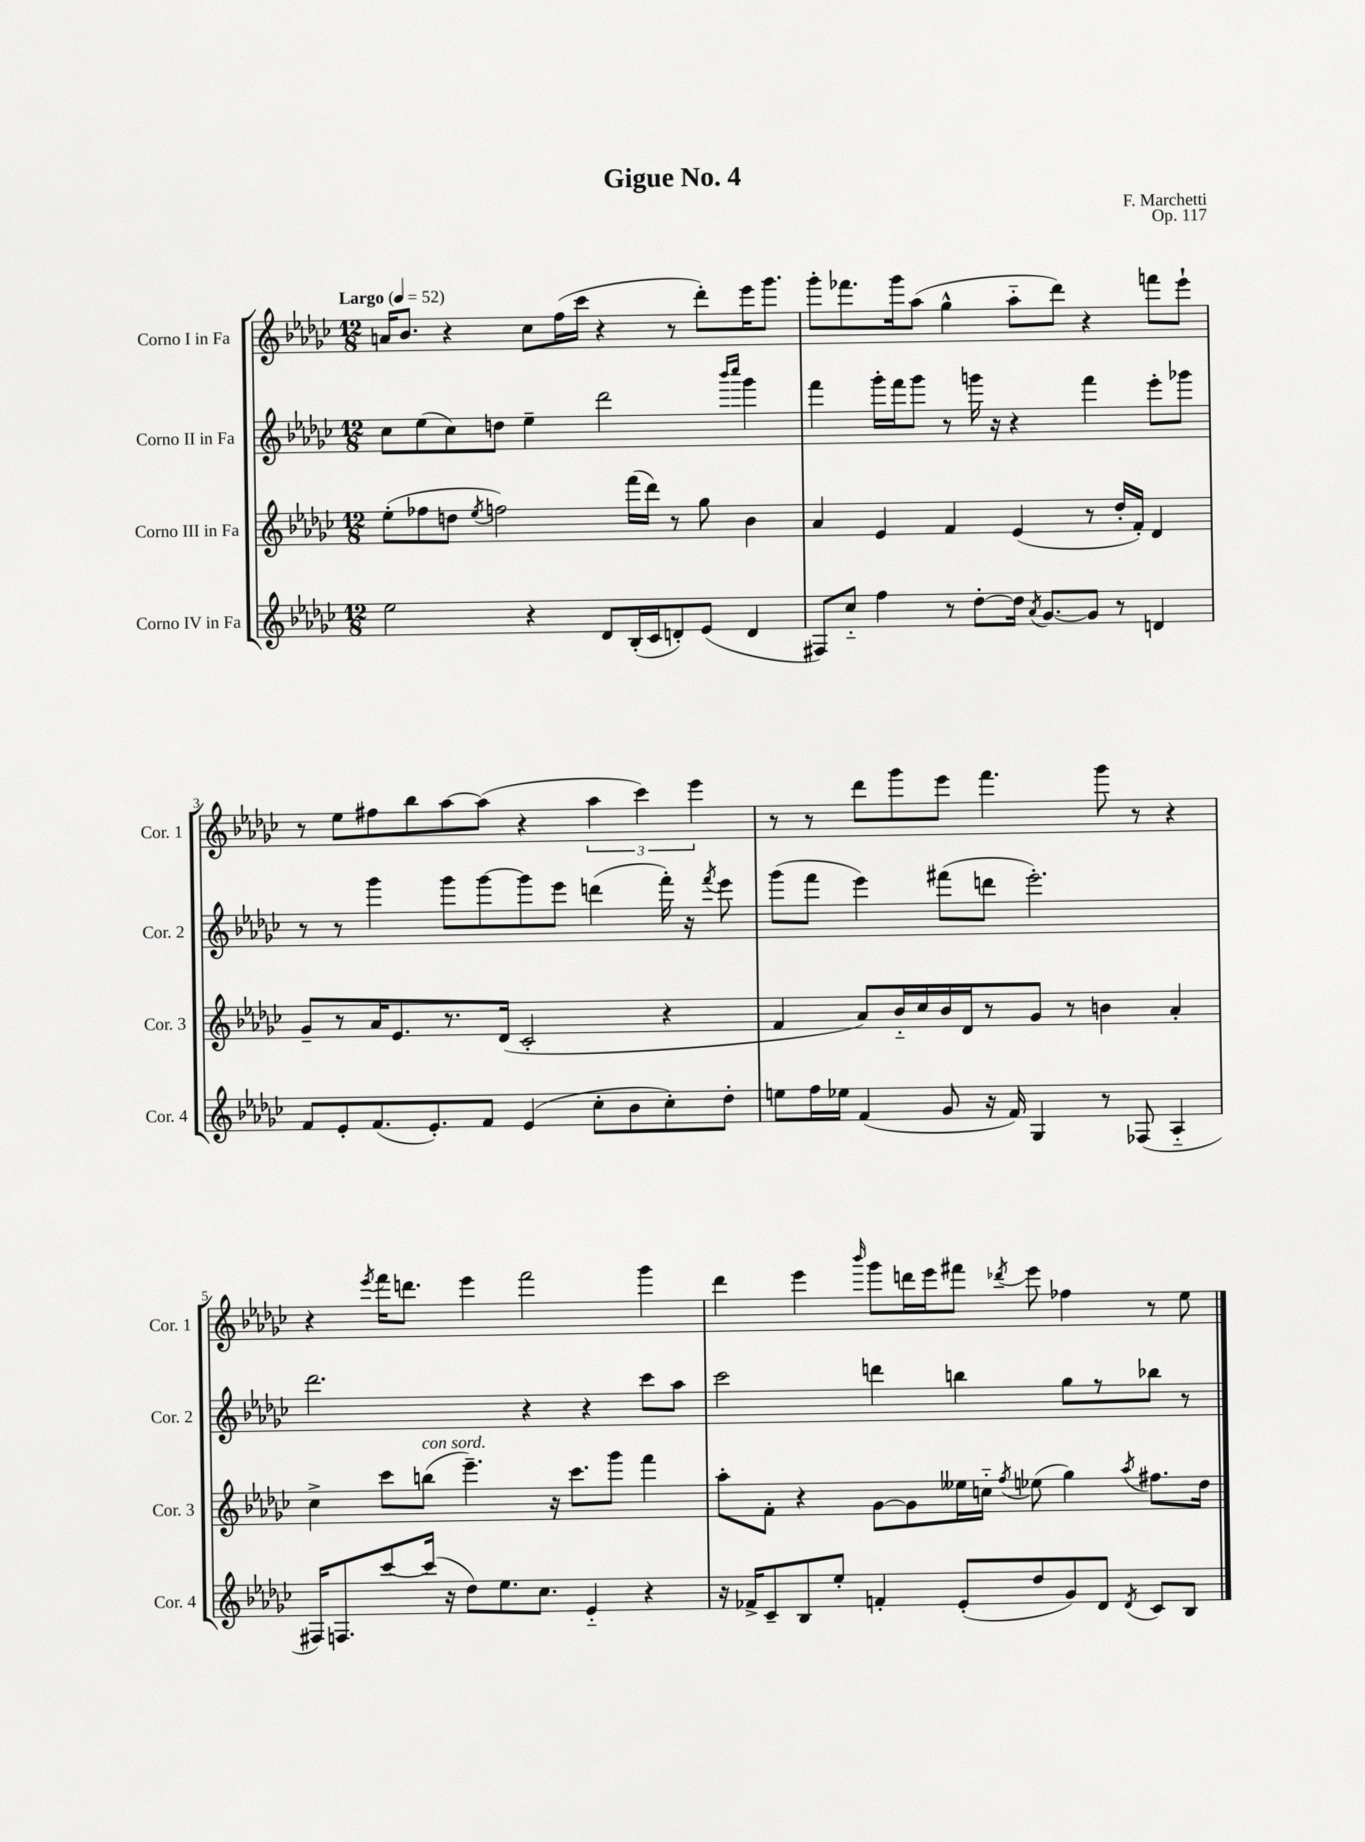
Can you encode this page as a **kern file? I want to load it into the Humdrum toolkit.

**kern	**kern	**kern	**kern
*staff4	*staff3	*staff2	*staff1
*clefG2	*clefG2	*clefG2	*clefG2
*k[b-e-a-d-g-c-]	*k[b-e-a-d-g-c-]	*k[b-e-a-d-g-c-]	*k[b-e-a-d-g-c-]
*M12/8	*M12/8	*M12/8	*M12/8
*MM52	*MM52	*MM52	*MM52
2ee-	(8ee-'	8cc-	16a
.	.	.	8.b-
.	8ff-	(8ee-	.
.	8dd	8cc-)	4r
.	8qee-	.	.
.	2ff)	8dd	.
4r	.	4ee-~	8cc-
.	.	.	(16ff
.	.	.	16ccc-
8d-	.	2ddd-	4r
(16B-'	(16fff	.	.
16c-	16ddd-)	.	.
8d')	8r	.	8r
(8e-	8gg-	.	8ddd-')
.	.	16qqbbb-	.
.	.	16qqcccc-	.
4d	4b-	4ggg-	16eee-
.	.	.	8.ggg-
=	=	=	=
8F#)	4a-	4fff	8ggg-'
8cc-'~	.	.	8.fff-
4ff	4e-	16ggg-'	.
.	.	16fff	16ggg-
.	.	8ggg-	(8aa-
8r	4f	8r	4gg-^^
[8dd-'	.	16ggg	.
.	.	16r	.
16dd-]	(4e-	4r	8aa-'~
8qa-	.	.	.
[8.g-	.	.	.
.	.	.	8ddd-)
8g-]	8r	4fff	4r
8r	16dd-'	.	.
.	16f')	.	.
4d	4d-	8eee-'	8fff
.	.	8ggg-	8eee-`
=	=	=	=
8f	8g-~	8r	8r
8e-'	8r	8r	8ee-
(8.f	16a-	4ggg-	8ff#
.	8.e-	.	.
.	.	.	8bb-
8.e-')	.	.	.
.	8.r	8ggg-	[8aa-
8f	.	[8ggg-	(8aa-]
.	(16d-	.	.
(4e-	2c-'	8ggg-]	4r
.	.	8eee-	.
8cc-'	.	(4ddd	6aa-
8b-	.	.	.
.	.	.	6ccc-)
8cc-')	4r	16fff')	.
.	.	16r	.
.	.	.	6eee-
.	.	8qfff	.
8dd-'	.	8eee-	.
=	=	=	=
8ee	4f	(8ggg-	8r
16ff	.	8fff	8r
16ee-	.	.	.
(4f	8a-)	4eee-)	8ddd-
.	16b-'~	.	8ggg-
.	16cc-	.	.
8g-	16b-	(8fff#	8eee-
.	16d-	.	.
16r	8r	8ddd	4.fff
16f)	.	.	.
4G-	8g-	2.eee-')	.
.	8r	.	.
8r	4b	.	8ggg-
(8F-	.	.	8r
4A-'~	4a-'	.	4r
=	=	=	=
16F#)	4cc-^	2.ddd-	4r
8.F	.	.	.
.	.	.	8qeee-
[8ccc-	8ccc-	.	16fff
.	.	.	8.ddd
(16ccc-]	(8bb	.	.
16r	.	.	.
8dd-)	4.eee-~)	.	4eee-
8.ee-	.	.	.
.	.	4r	2fff
8.cc-	.	.	.
.	16r	.	.
.	8.ccc-	.	.
4e-'~	.	4r	.
.	8ggg-	.	.
4r	4fff	8ccc-	4ggg-
.	.	8aa-	.
=	=	=	=
16r	8aa-'	2ccc-	4ddd-
16f-^	.	.	.
8c-~	8f'	.	.
8B-	4r	.	4eee-
8ee-'	.	.	.
.	.	.	16qqbbb-
4f'	[8g-	4ddd	8ggg-
.	8g-]	.	16ddd
.	.	.	16eee-
(8e-'	16ee--	4bb	8fff#
.	16cc'~	.	.
.	8qff	.	8qddd-
8dd-	(8ee-	.	8eee-
8g-)	4gg-)	8gg-	4ff-
8d-	.	8r	.
8qd-	8qaa-	.	.
8c-	8.ff#	8bb-	8r
8B-	.	8r	8ee-
.	16dd-	.	.
==	==	==	==
*-	*-	*-	*-
